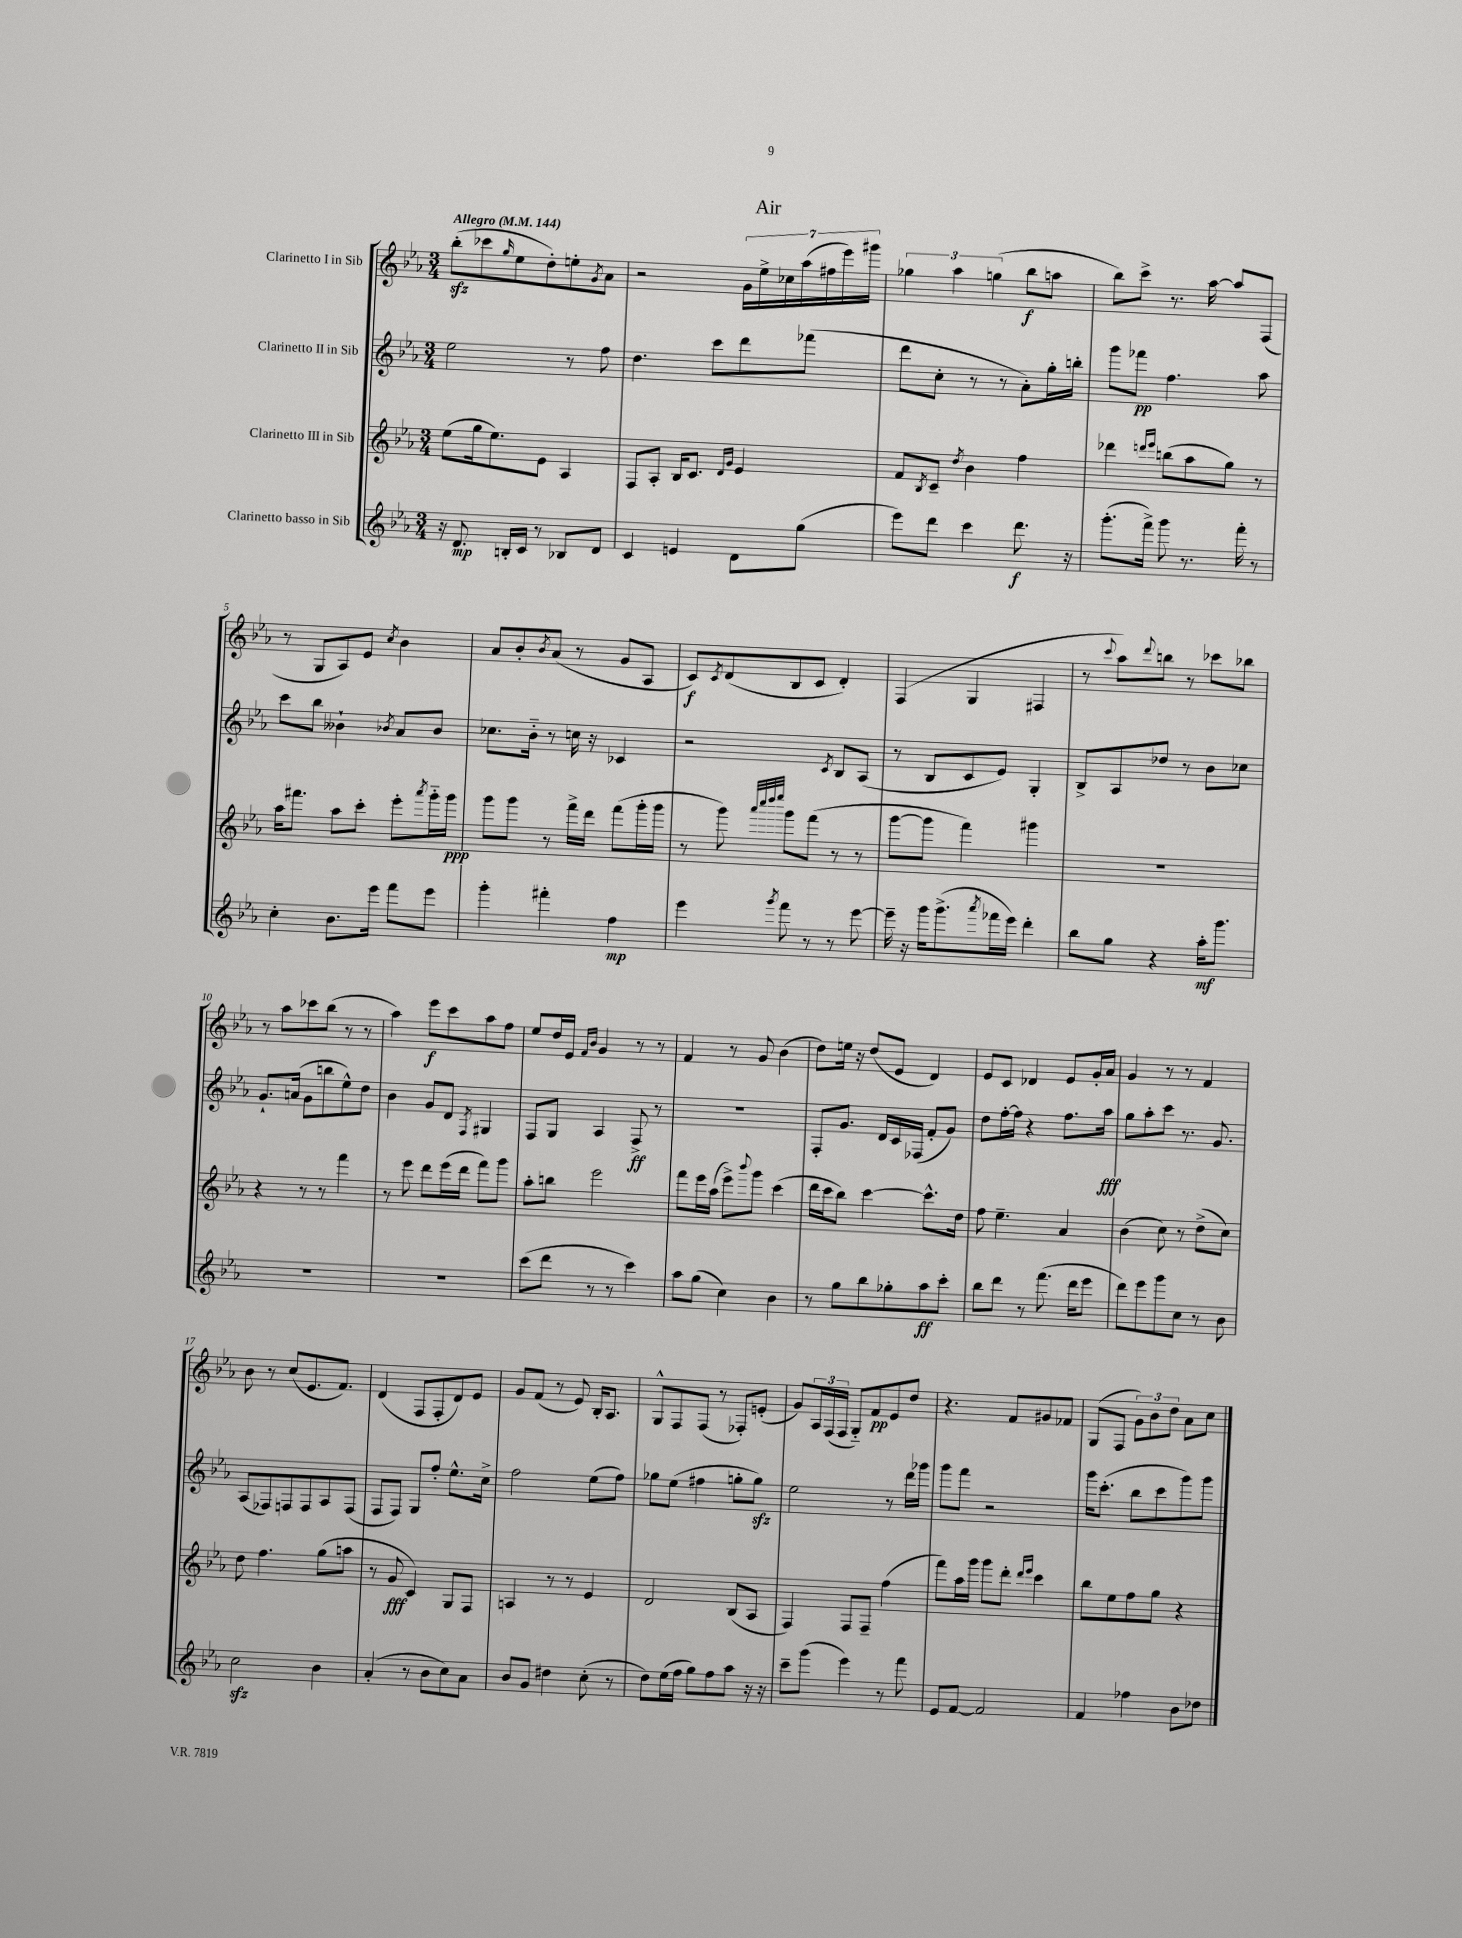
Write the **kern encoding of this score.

**kern	**kern	**kern	**kern
*staff4	*staff3	*staff2	*staff1
*clefG2	*clefG2	*clefG2	*clefG2
*k[b-e-a-]	*k[b-e-a-]	*k[b-e-a-]	*k[b-e-a-]
*M3/4	*M3/4	*M3/4	*M3/4
*MM144	*MM144	*MM144	*MM144
16r	(8ee-	2ee-	(8bb-'
8.d	.	.	.
.	16gg	.	8ccc-
.	8.ee-)	.	.
.	.	.	16qqgg
16B'	.	.	8ee-
16c	.	.	.
8r	8e-	.	8dd')
8B-	4A-	8r	8ee'
.	.	.	8qg
8d	.	8ff	8a-
=	=	=	=
4c	8F	4.dd	2r
.	8A-'	.	.
4e	16B-	.	.
.	8.c	.	.
.	.	8ccc	.
.	16qqd	.	.
.	16qqg	.	.
8d	4e-	8ddd	28g
.	.	.	28ee-^
.	.	.	28cc-
.	.	.	(28aa-
(8gg	.	(8fff-	.
.	.	.	28ff#
.	.	.	28eee-)
.	.	.	28ggg#
=	=	=	=
8eee-)	8f	8ddd	6gg-
.	8qB-	.	.
8ddd	8c~	8cc'	.
.	.	.	6aa-
.	8qdd	.	.
4ccc	4b-	8r	.
.	.	.	(6gg
.	.	8r	.
8.ddd	4ff	8a-')	8bb-
.	.	16gg'	8aa
16r	.	16bb'	.
=	=	=	=
(8.ggg'	4ddd-	8ggg	8bb-)
.	.	8fff-	8ccc^
16fff^)	.	.	.
.	16qqddd	.	.
.	16qqeee-	.	.
8ggg	(8bb	4.ff	8.r
8.r	8aa-	.	.
.	.	.	[16aa-
.	8gg)	.	8aa-]
16fff'	.	.	.
8r	8r	8aa-	(8F
=	=	=	=
4cc'	16aa-	8ccc	8r
.	8.fff#	.	.
.	.	8bb-	8G
8.b-	8aa-	4b--`	8A-)
.	8ccc'	.	8e-
16eee-	.	.	.
.	.	8qb-	8qcc
8fff	8eee-'	8a-	4b-
.	8qaaa-	.	.
8eee-	16ggg'~	8b-	.
.	16ggg	.	.
=	=	=	=
4ggg'	8ggg	8.cc-	8a-
.	8ggg	.	8b-'
.	.	16b-'~	.
.	.	.	8qb-
4fff#'	8r	8r	(8a-
.	16fff^	16cc	8r
.	16ddd	16r	.
4ff	(8fff	4c-	8g
.	16ggg'	.	8A-
.	16ggg	.	.
=	=	=	=
4eee-	8r	2r	8c)
.	.	.	8qc
.	8ggg)	.	(8d
.	32qqaaa-	.	.
.	32qqcccc	.	.
.	32qqdddd	.	.
8qggg	32qqeeee-	.	.
8fff	8ggg	.	8B-
8r	(8fff	.	8c
.	.	8qc	.
8r	8r	8B-	4d')
[8eee-	8r	(8A-	.
=	=	=	=
16eee-~]	[8ggg	8r	(4F
16r	.	.	.
16ggg	8ggg]	8B-	.
(8.ggg^	.	.	.
.	4fff)	8c	4G
8qaaa-	.	.	.
16fff-	.	8e-)	.
16eee-)	.	.	.
4ddd'	4ggg#	4G'	4F#
=	=	=	=
8bb-	2.r	8B-^	8r
.	.	.	8qqccc
8gg	.	8A-	8aa-)
.	.	.	8qqddd
4r	.	8dd-	8bb
.	.	8r	8r
16aa-'	.	8b-	8ccc-
8.ggg	.	.	.
.	.	8cc-	8bb-
=	=	=	=
2.r	4r	8.g`	8r
.	.	.	8aa-
.	.	(16a	.
.	8r	8g	8ccc-
.	8r	8bb	(8bb-
.	4fff	8ee-^^)	8r
.	.	8dd	8r
=	=	=	=
2.r	8r	4b-	4aa-)
.	8eee-	.	.
.	8ddd	8g	8eee-
.	(16eee-	8d	8ccc
.	16ddd	.	.
.	.	8qF	.
.	8fff)	4G#	8aa-
.	8ggg	.	8ff
=	=	=	=
(8ccc	8aa-'	8F	8ee-
8ddd	8bb	8G	16dd
.	.	.	16e-
.	.	.	16qqf
.	.	.	16qqb-
8r	2eee-	4A-	4g
8r	.	.	.
4ccc)	.	8F^	8r
.	.	8r	8r
=	=	=	=
8aa-	8fff	2.r	4f
(8gg	16eee-	.	.
.	(16aa-	.	.
4cc)	8eee-^)	.	8r
.	8qqbbb-	.	.
.	8ggg	.	8g
4b-	(4ccc	.	(4b-
=	=	=	=
8r	16ddd	8F'	8dd)
.	16ccc	.	.
8gg	8bb-)	8.g	16ee
.	.	.	16r
8bb-	[4ccc	.	(8dd
.	.	16d	.
8gg-'	.	16c	8e-
.	.	(16F-	.
8aa-	8.ccc^^]	8f'	4d)
8ccc'	.	8g)	.
.	16dd	.	.
=	=	=	=
8bb-	8ff	8dd	8e-
8ddd	4.ee-~	[16ff'	8c
.	.	16ff]	.
8r	.	4r	4d-
(8.fff	.	.	.
.	4a-	8.ff	8e-
16ddd	.	.	.
8eee-	.	.	16g'
.	.	16aa-	16a-
=	=	=	=
8ddd)	(4b-	8gg	4g
8eee-	.	8aa-'	.
8ggg	8cc)	8ccc	8r
8cc	8r	8.r	8r
8r	(8dd^	.	4f
.	.	8.g	.
8b-	8cc)	.	.
=	=	=	=
2cc	8dd	(8A-	8b-
.	4.ff	8F-)	8r
.	.	8F	(8cc
.	.	8F	8.e-
4b-	(8gg	8A-	.
.	.	.	8.f)
.	8aa	(8F	.
=	=	=	=
(4a-'	8r	8F	(4d
.	8g	8F)	.
8r	4c)	8G	8F
8b-	.	8ff'	8F'
8cc)	8G	8.ee-^^	8d)
8a-	8F	.	8e-
.	.	16cc^	.
=	=	=	=
8b-	4A	2ff	8g
8g	.	.	(8f
4dd#	8r	.	8r
.	8r	.	8e-)
(8cc'	4e-	(8ee-	16B-'
.	.	.	8.A-
8r	.	8ff)	.
=	=	=	=
8dd)	2d	8gg-	8G^^
(16ee-	.	(8ee-	8F
16ff	.	.	.
8gg)	.	4ff#	(8F
8ff	.	.	8r
8aa-	(8B-	8gg'	8F-')
16r	8A-	8gg)	(8e'
16r	.	.	.
=	=	=	=
8ccc~	4F)	2ee-	8g)
(8ggg	.	.	24A-
.	.	.	(24F
.	.	.	24F
4eee-)	8F	.	8G'~)
.	8F~	.	8f
8r	(4ff	8r	8e-
8fff	.	16ddd	8dd
.	.	16ggg-	.
=	=	=	=
8e-	8fff)	8ggg	4.r
[8f	16aa-	8fff	.
.	16ggg	.	.
2f]	8ggg	2r	.
.	8ddd'	.	8f
.	16qqddd	.	.
.	16qqeee-	.	.
.	4ccc	.	8g#
.	.	.	8f-
=	=	=	=
4f	8bb-	16ggg	(8G
.	.	(8.ccc'	.
.	8ee-	.	8F
4ff-	8ff	8bb-	12g)
.	.	.	12b-
.	8gg	8ccc	.
.	.	.	12dd
8b-	4r	8ggg)	8a-
8dd-	.	8ggg	8cc
==	==	==	==
*-	*-	*-	*-
